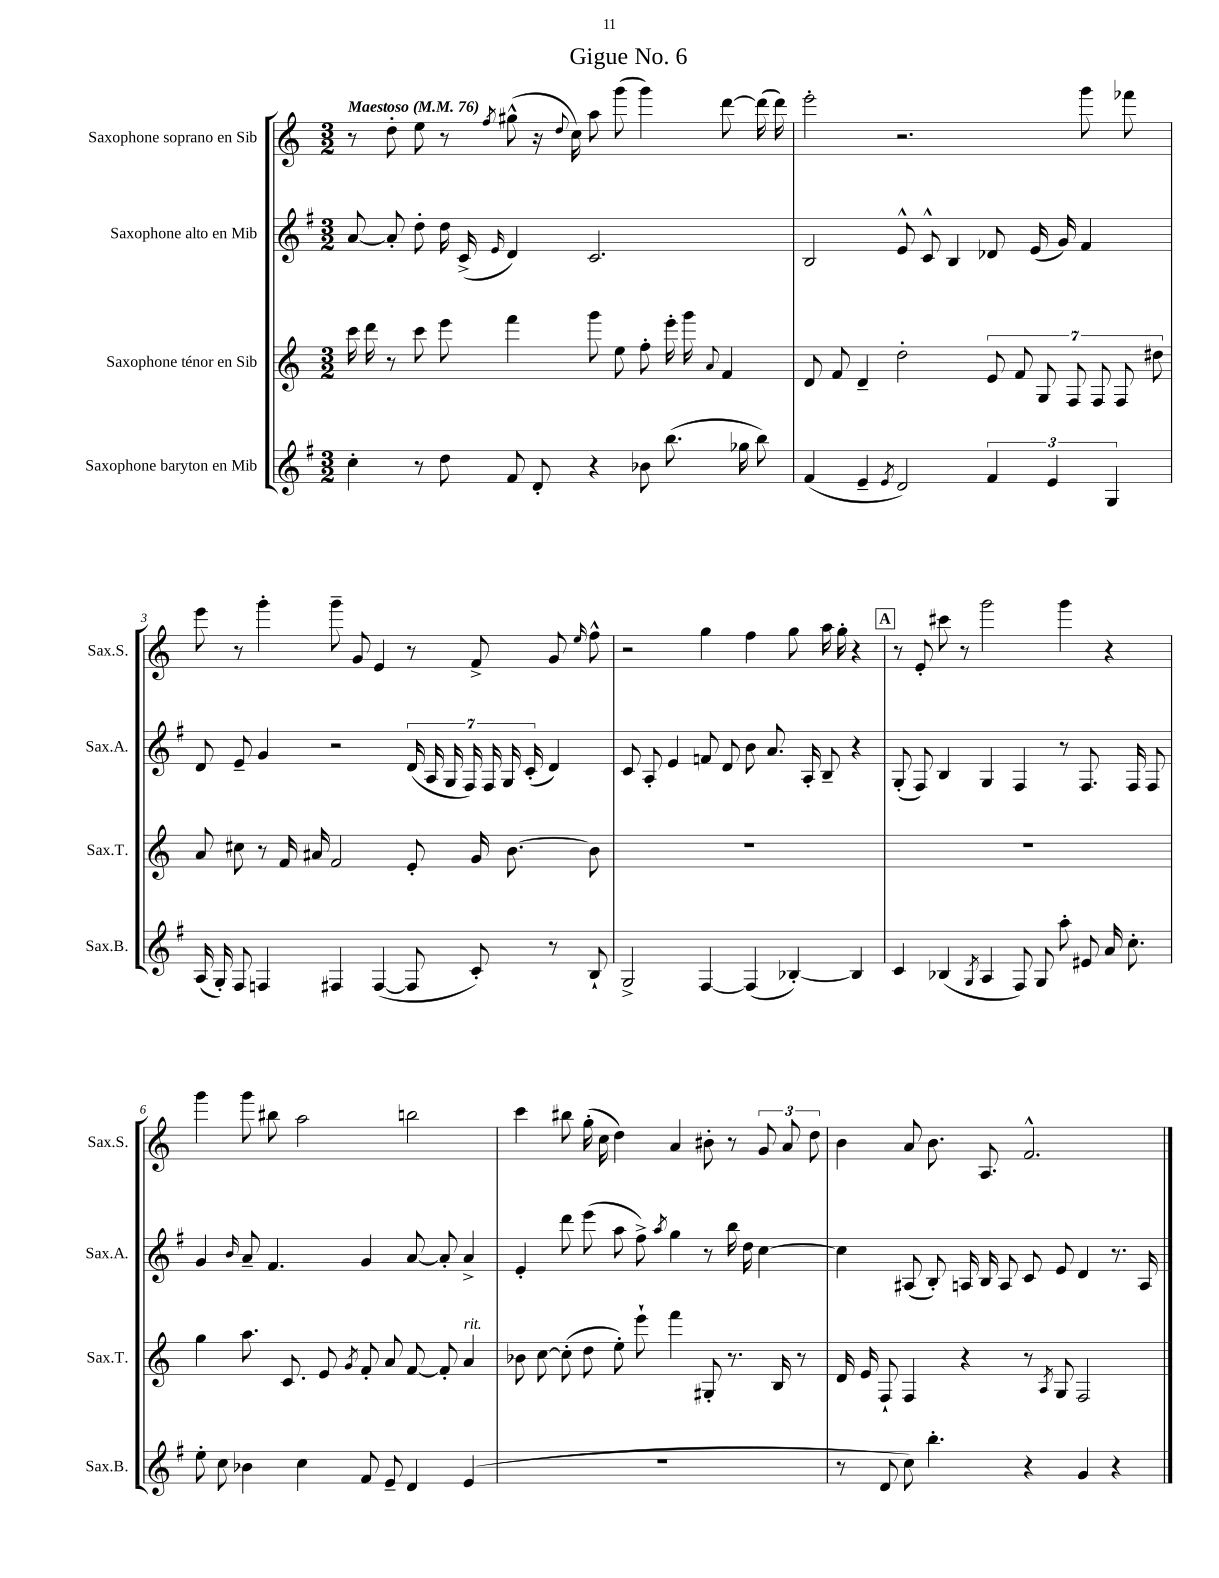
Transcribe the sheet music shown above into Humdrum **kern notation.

**kern	**kern	**kern	**kern
*staff4	*staff3	*staff2	*staff1
*clefG2	*clefG2	*clefG2	*clefG2
*k[f#]	*k[]	*k[f#]	*k[]
*M3/2	*M3/2	*M3/2	*M3/2
*MM76	*MM76	*MM76	*MM76
4cc'\	16ccc\	[8a/	8r
.	16ddd\	.	.
.	8r	8a'/]	8dd'\
8r	8ccc\	8dd'\	8ee\
8dd\	8eee\	16dd\	8r
.	.	(16c^/	.
.	.	16qqe/	8qff/
8f#/	4fff\	4d/)	(8gg#^^\
8d'/	.	.	16r
.	.	.	8qqdd/
.	.	.	16cc\)
4r	8ggg\	2.c/	8aa\
.	8ee\	.	(8ggg\
8b-\	8ff'\	.	4ggg\)
(8.bb\	16eee'\	.	.
.	16ggg\	.	.
.	8qqa/	.	.
.	4f/	.	[8ddd\
16gg-\	.	.	.
8bb\)	.	.	(16ddd\]
.	.	.	16ddd\)
=	=	=	=
(4f#/	8d/	2B/	2eee'\
.	8f/	.	.
4e~/	4d~/	.	.
8qe/	.	.	.
2d/)	2dd'\	8e^^/	2.r
.	.	8c^^/	.
.	.	4B/	.
6f#/	14e/	8d-/	.
.	14f/	.	.
.	.	(16e/	.
.	14G/	.	.
6e/	.	.	.
.	.	16g/)	.
.	14F/	.	.
.	.	4f#/	8ggg\
.	14F/	.	.
6G/	.	.	.
.	14F/	.	.
.	.	.	8fff-\
.	14dd#\	.	.
=	=	=	=
(16A/	8a/	8d/	8eee\
16G'/)	.	.	.
8F#/	8cc#\	8e~/	8r
4F/	8r	4g/	4ggg'\
.	16f/	.	.
.	16a#/	.	.
4F#/	2f/	2r	8ggg~\
.	.	.	8g/
([4F#/	.	.	4e/
8F#/]	8e'/	(28d/	8r
.	.	28A/	.
.	.	28G/	.
.	.	28F#/)	.
8c'/)	16g/	.	8f^/
.	.	28F#/	.
.	.	28G/	.
.	[8.b\	.	.
.	.	(28c'/	.
8r	.	4d/)	8g/
.	.	.	16qqee/
8B`/	8b\]	.	8ff^^\
=	=	=	=
2G^/	1.r	8c/	2r
.	.	8A'/	.
.	.	4e/	.
[4F#/	.	8f/	4gg\
.	.	8d/	.
(4F#/]	.	8b\	4ff\
.	.	8.a/	.
[4B-'/)	.	.	8gg\
.	.	16A'/	.
.	.	8B~/	16aa\
.	.	.	16gg'\
4B-/]	.	4r	4r
=	=	=	=
4c/	1.r	(8G'/	8r
.	.	8F#/)	8e'/
(4B-/	.	4B/	8ccc#\
.	.	.	8r
8qG/	.	.	.
4A/	.	4G/	2ggg\
8F#/)	.	4F#/	.
8G/	.	.	.
8aa'\	.	8r	4ggg\
8e#/	.	8.F#/	.
16a/	.	.	4r
8.cc'\	.	16F#/	.
.	.	8F#/	.
=	=	=	=
8ee'\	4gg\	4g/	4ggg\
8cc\	.	.	.
.	.	16qqb/	.
4b-\	8.aa\	8a~/	8ggg\
.	.	4.f#/	8bb#\
.	8.c/	.	.
4cc\	.	.	2aa\
.	8e/	.	.
.	8qg/	.	.
8f#/	8f'/	4g/	.
8e~/	8a/	.	.
4d/	[8f/	[8a/	2bb\
.	8f'/]	8a'/]	.
(4e/	4a/	4a^/	.
=	=	=	=
1.r	8b-\	4e'/	4ccc\
.	[8cc\	.	.
.	(8cc'\]	8ddd\	8bb#\
.	8dd\	(8eee\	(16gg'\
.	.	.	16cc\
.	8ee'\)	8aa\	4dd\)
.	8eee`\	8ff#^\)	.
.	.	8qaa/	.
.	4fff\	4gg\	4a/
.	8G#'/	8r	8b#'\
.	8.r	16bb\	8r
.	.	16dd\	.
.	.	[4cc\	12g/
.	16B/	.	.
.	.	.	12a/
.	8r	.	.
.	.	.	12dd\
=	=	=	=
8r	16d/	4cc\]	4b\
.	16e/	.	.
8d/	8F`/	.	.
8cc\)	4F/	(8A#/	8a/
4.bb'\	.	8B'/)	8.b\
.	4r	16A/	.
.	.	16B/	8.A/
.	.	8A/	.
4r	8r	8c/	2.f^^/
.	8qA/	.	.
.	8G/	8e/	.
4g/	2F/	4d/	.
4r	.	8.r	.
.	.	16A/	.
==	==	==	==
*-	*-	*-	*-
